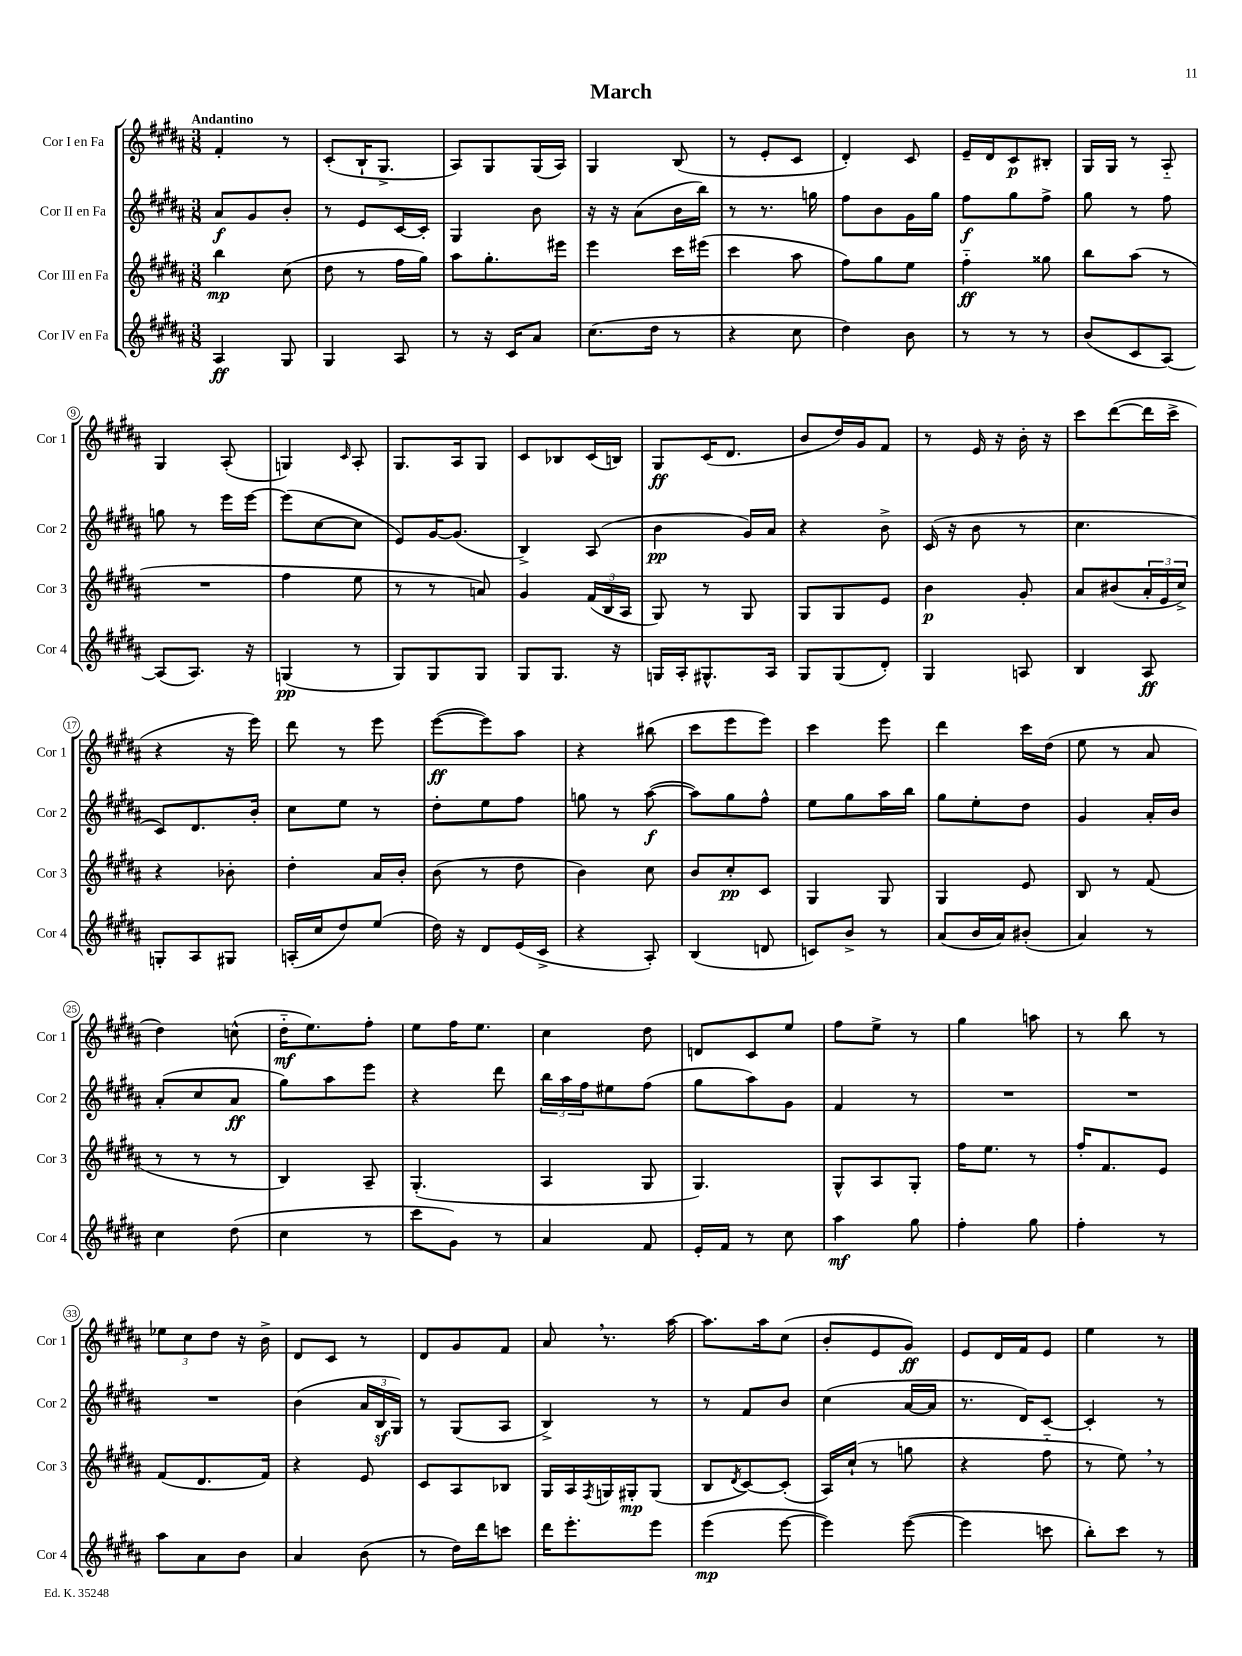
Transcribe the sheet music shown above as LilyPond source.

\header { title = "March" }
<<
\new StaffGroup <<
\new Staff = "s0" \with { instrumentName = "Cor I en Fa" shortInstrumentName = "Cor 1" } {
    \clef treble \key b \major \numericTimeSignature \time 3/8 \tempo "Andantino"
    fis'4-. r8 |
    cis'8-.( b16-! gis8.-> |
    ais8) gis8 gis16( ais16) |
    gis4 b8( |
    r8 e'8-. cis'8 |
    dis'4-.) cis'8 |
    e'16-- dis'16 cis'8\p bis8-. |
    gis16 gis16 r8 ais8-_ |
    gis4 ais8-.( |
    g4) \grace { cis'16 } ais8-. |
    gis8. ais16 gis8 |
    cis'8 bes8 cis'16( b16) |
    gis8\ff cis'16( dis'8. |
    b'8 dis''16) gis'16 fis'8 |
    r8 e'16 r16 b'16-. r16 |
    cis'''8 dis'''8~( dis'''16 cis'''16-> |
    r4 r16 e'''16) |
    dis'''8 r8 e'''8 |
    e'''8~\ff( e'''8) ais''8 |
    r4 bis''8( |
    cis'''8 e'''8 e'''8) |
    cis'''4 e'''8 |
    dis'''4 cis'''16 dis''16( |
    e''8 r8 ais'8 |
    dis''4) c''8-^( |
    dis''16-_\mf e''8.) fis''8-. |
    e''8 fis''16 e''8. |
    cis''4 dis''8 |
    d'8 cis'8 e''8 |
    fis''8 e''8-> r8 |
    gis''4 a''8 |
    r8 b''8 r8 |
    \tuplet 3/2 { ees''8 cis''8 dis''8 } r16 b'16-> |
    dis'8 cis'8 r8 |
    dis'8 gis'8 fis'8 |
    ais'8 \breathe r8. ais''16~ |
    ais''8. ais''16 cis''8( |
    b'8-. e'8 gis'8\ff) |
    e'8 dis'16 fis'16 e'8 |
    e''4 r8 \bar "|." |
}
\new Staff = "s1" \with { instrumentName = "Cor II en Fa" shortInstrumentName = "Cor 2" } {
    \clef treble \key b \major \numericTimeSignature \time 3/8
    ais'8\f gis'8 b'8-. |
    r8 e'8 cis'16~ cis'16-. |
    gis4 b'8 |
    r16 r16 ais'8( b'16 b''16) |
    r8 r8. g''16 |
    fis''8 b'8 gis'16 gis''16 |
    fis''8\f gis''8 fis''8-> |
    gis''8 r8 fis''8 |
    g''8 r8 e'''16 e'''16~ |
    e'''8( cis''8~ cis''8 |
    e'8) gis'16~ gis'8.( |
    b4->) ais8( |
    b'4\pp gis'16) ais'16 |
    r4 b'8-> |
    cis'16( r16 b'8 r8 |
    cis''4. |
    cis'8) dis'8. b'16-. |
    cis''8 e''8 r8 |
    dis''8-. e''8 fis''8 |
    g''8 r8 ais''8~\f( |
    ais''8) gis''8 fis''8-^ |
    e''8 gis''8 ais''16 b''16 |
    gis''8 e''8-. dis''8 |
    gis'4 ais'16-. b'16 |
    ais'8-.( cis''8 ais'8\ff |
    gis''8) ais''8 e'''8 |
    r4 dis'''8 |
    \tuplet 3/2 { b''16 ais''16 fis''16 } eis''8 fis''8( |
    gis''8 ais''8) gis'8 |
    fis'4 r8 |
    R4. |
    R4. |
    R4. |
    b'4( \tuplet 3/2 { ais'16 b16\sf gis16) } |
    r8 gis8( ais8 |
    b4->) r8 |
    r8 fis'8 b'8 |
    cis''4( ais'16~ ais'16 |
    r8. dis'16) cis'8~ |
    cis'4-. r8 \bar "|." |
}
\new Staff = "s2" \with { instrumentName = "Cor III en Fa" shortInstrumentName = "Cor 3" } {
    \clef treble \key b \major \numericTimeSignature \time 3/8
    b''4\mp cis''8( |
    dis''8 r8 fis''16 gis''16) |
    ais''8 gis''8.-. eis'''16 |
    e'''4 cis'''16 eis'''16( |
    cis'''4 ais''8 |
    fis''8) gis''8 e''8 |
    fis''4-_\ff gisis''8 |
    b''8 ais''8( r8 |
    R4. |
    fis''4 e''8 |
    r8 r8 a'8) |
    gis'4 \tuplet 3/2 { fis'16( b16 ais16 } |
    gis8) r8 gis8 |
    gis8 gis8 e'8 |
    b'4\p gis'8-. |
    ais'8 bis'8( \tuplet 3/2 { ais'16-. e'16 cis''16->) } |
    r4 bes'8-. |
    dis''4-. ais'16 b'16-. |
    b'8( r8 dis''8 |
    b'4) cis''8 |
    b'8 cis''8-.\pp cis'8 |
    gis4 gis8 |
    gis4 e'8 |
    b8 r8 fis'8( |
    r8 r8 r8 |
    b4) ais8-- |
    gis4.-.( |
    ais4 gis8 |
    gis4.) |
    gis8-^ ais8 gis8-. |
    fis''16 e''8. r8 |
    fis''16-. fis'8. e'8 |
    fis'8( dis'8. fis'16) |
    r4 e'8 |
    cis'8 ais8 bes8 |
    gis16 ais16 \acciaccatura { fis8 } g16 gis16-.\mp gis8( |
    b8 \acciaccatura { dis'8 } cis'8~) cis'8-.( |
    ais16) cis''16-!( r8 g''8 |
    r4 fis''8-_ |
    r8 e''8) \breathe r8 \bar "|." |
}
\new Staff = "s3" \with { instrumentName = "Cor IV en Fa" shortInstrumentName = "Cor 4" } {
    \clef treble \key b \major \numericTimeSignature \time 3/8
    ais4\ff gis8 |
    gis4 ais8 |
    r8 r16 cis'16 ais'8 |
    cis''8.( dis''16 r8 |
    r4 cis''8 |
    dis''4) b'8 |
    r8 r8 r8 |
    b'8( cis'8 ais8~) |
    ais8( ais8.) r16 |
    g4\pp( r8 |
    gis8) gis8 gis8 |
    gis8 gis8. r16 |
    g16 ais16-. gis8.-^ ais16 |
    gis8 gis8( dis'8-.) |
    gis4 a8 |
    b4 ais8\ff |
    g8-. ais8 gis8 |
    a16-.( cis''16 dis''8) e''8( |
    dis''16) r16 dis'8 e'16( cis'16-> |
    r4 ais8-.) |
    b4( d'8 |
    c'8) b'8-> r8 |
    ais'8( b'16 ais'16) bis'8-.( |
    ais'4) r8 |
    cis''4 dis''8( |
    cis''4 r8 |
    cis'''8 gis'8) r8 |
    ais'4 fis'8 |
    e'16-. fis'16 r8 cis''8 |
    ais''4\mf gis''8 |
    fis''4-. gis''8 |
    fis''4-. r8 |
    ais''8 ais'8 b'8 |
    ais'4 b'8( |
    r8 dis''16) dis'''16 c'''8 |
    dis'''16 e'''8.-. e'''8 |
    e'''4\mp( e'''8~ |
    e'''4) e'''8~( |
    e'''4 c'''8 |
    b''8-.) cis'''8 r8 \bar "|." |
}
>>
>>
\layout { \context { \Score \override BarNumber.stencil = #(make-stencil-circler 0.1 0.3 ly:text-interface::print) } }
